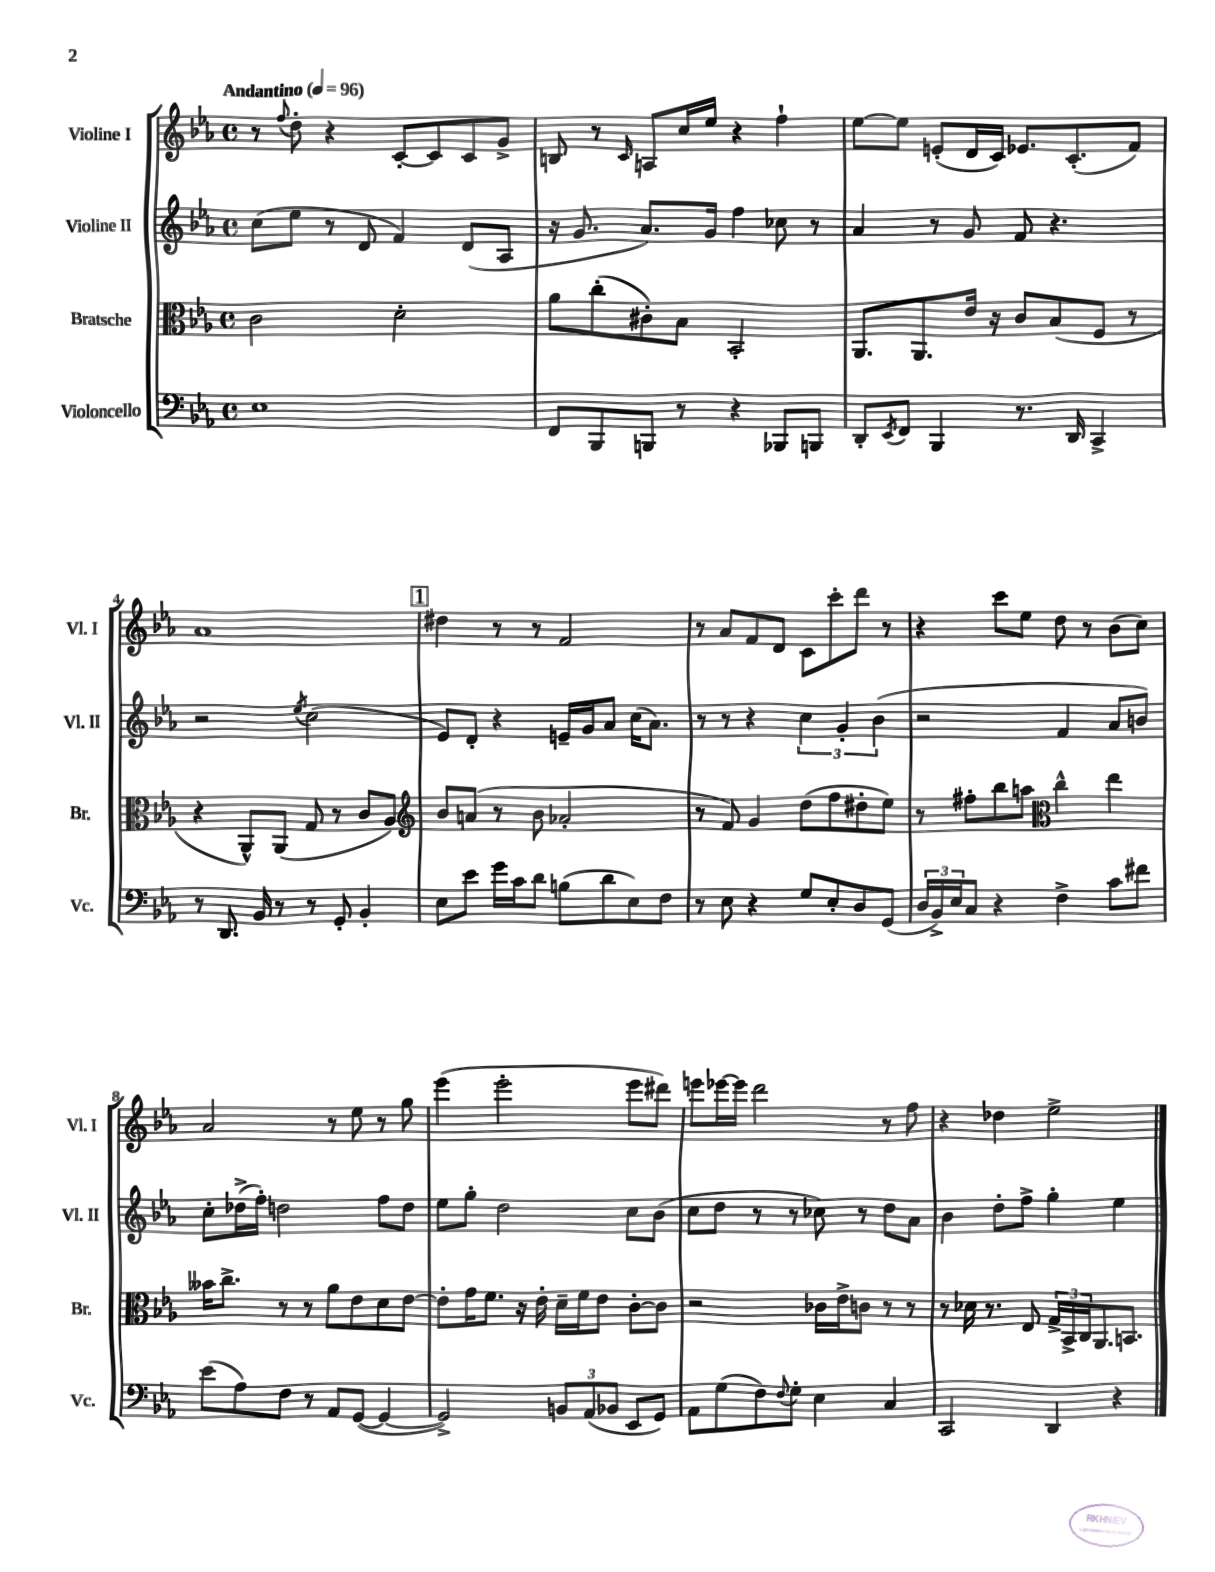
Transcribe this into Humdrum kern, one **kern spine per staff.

**kern	**kern	**kern	**kern
*part4	*part3	*part2	*part1
*staff4	*staff3	*staff2	*staff1
*I"Violoncello	*I"Bratsche	*I"Violine II	*I"Violine I
*I'Vc.	*I'Br.	*I'Vl. II	*I'Vl. I
*clefF4	*clefC3	*clefG2	*clefG2
*k[b-e-a-]	*k[b-e-a-]	*k[b-e-a-]	*k[b-e-a-]
*M4/4	*M4/4	*M4/4	*M4/4
*met(c)	*met(c)	*met(c)	*met(c)
*MM96	*MM96	*MM96	*MM96
=1	=1	=1	=1
!	!	!	!LO:TX:a:B:t=Andantino
1E-	2c\	(8cc\L	8r
.	.	.	8qqff/
.	.	8ee-\J	8dd'\
.	.	8r	4r
.	.	8d/	.
.	2d'\	4f/)	[8c'/L
.	.	.	8c/]
.	.	(8d/L	8c/
.	.	8A-/J	8g^/J
=2	=2	=2	=2
8FF/L	8a-\L	16r	8Bn/
.	.	8.g/	.
8BBB-/	(8cc'\	.	8r
.	.	.	16qqc/
8BBBn/J	8c#X'\)	8.a-/L)	8An/L
8r	8B-\J	.	16cc/L
.	.	16g/Jk	16ee-/JJ
4r	2BB-'/	4ff\	4r
8BBB-X/L	.	8cc-X\	4ff`\
8BBBn/J	.	8r	.
=3	=3	=3	=3
8DD'/L	8.AA-/L	4a-/	[8ee-\L
8qEE-/	.	.	.
8FF/J	.	.	8ee-\J]
.	8.AA-/	.	.
4BBB-/	.	8r	(8en'/L
.	16e-/Jk	8g/	16d/L
.	16r	.	16c/JJ)
8.r	8c/L	8f/	8.e-X/L
.	(8B-/	4.r	.
16DD/	.	.	(8.c'/
4CC^/	8F/J	.	.
.	8r	.	8f/J)
!!LO:LB:g=z
=4	=4	=4	=4
8r	4r	2r	1a-
8.DD/	.	.	.
.	8AA-^^/L)	.	.
16BB-/	.	.	.
8r	(8AA-/J	.	.
.	.	8qee-/	.
8r	8G/	(2cc\	.
8GG'/	8r	.	.
4BB-'/	8c/L	.	.
.	8A-/J)	.	.
!!LO:REH:place=s1:t=1
=5	=5	=5	=5
*	*clefG2	*	*
8E-\L	8b-/L	8e-/L)	4dd#X\
8e-\J	(8an/J	8d'/J	.
16g\LL	8r	4r	8r
16c\J	.	.	.
8d\J	8b-\	.	8r
(8Bn\L	2a-X'/	16en~/LL	2f/
.	.	16g/J	.
8d\	.	8a-/J	.
8E-\)	.	(16cc\KL	.
.	.	8.a-\J)	.
8F\J	.	.	.
=6	=6	=6	=6
8r	8r	8r	8r
8E-\	8f/)	8r	8a-/L
4r	4g/	4r	8f/
.	.	.	8d/J
8G/L	(8dd\L	6cc\	8c\L
8E-'/	8ff\	.	8ccc'\
.	.	6g'/	.
8D/	8dd#X'\	.	8ddd\J
.	.	(6b-\	.
(8GG/J	8ee-\J)	.	8r
=7	=7	=7	=7
24D/LL	8r	2r	4r
24BB-^/)	.	.	.
24E-/J	.	.	.
8C/J	8ff#X'\L	.	.
4r	8bb-\	.	8ccc\L
.	8aan\J	.	8ee-\J
*	*clefC3	*	*
4F^\	4cc^^\	4f/	8dd\
.	.	.	8r
8c\L	4ee-\	8a-/L	(8b-\L
8f#X\J	.	8bn/J)	8cc\J)
!!LO:LB:g=z
=8	=8	=8	=8
(8e-\L	16b--X\KL	8cc'\L	2a-/
.	8.cc^\J	.	.
8A-\)	.	(16dd-X^\L	.
.	.	16ff'\JJ)	.
8F\J	8r	2ddn\	.
8r	8r	.	.
8AA-/L	8a-\L	.	8r
([8GG/J	8e-\	.	8ee-\
4GG/_	8d\	8ff\L	8r
.	[8e-\J	8dd\J	8gg\
=9	=9	=9	=9
2GG^/])	8e-'\L]	8ee-\L	(4eee-\
.	16g\K	8gg'\J	.
.	8.f\J	.	.
.	.	2dd\	2eee-'\
.	16r	.	.
.	16e-'\	.	.
12BBn/L	16d~\LL	.	.
.	16f\J	.	.
(12AA-/	.	.	.
.	8e-\J	.	.
12BB-X/J	.	.	.
8EE-/L	[8c'\L	8cc\L	8eee-\L
8GG/J)	8c\J]	(8b-\J	8ddd#X\J)
=10	=10	=10	=10
8AA-\L	2r	8cc\L	8eeen\L
(8G\	.	8dd\J	[16eee-X\L
.	.	.	16eee-\JJ]
8F\)	.	8r	2ddd\
8qqF/	.	.	.
8G'\J	.	8r	.
4E-\	16c-X\LL	8cc-X\)	.
.	16e-^\J	.	.
.	8cn\J	8r	.
4C/	8r	8dd\L	8r
.	8r	8a-\J	8ff\
=11	=11	=11	=11
2CC/	8r	4b-\	4r
.	16d-X\	.	.
.	8.r	.	.
.	.	8dd'\L	4dd-X\
.	8E-/	8ff^\J	.
4DD/	24G^/LL	4gg'\	2ee-^\
.	24BB-^/	.	.
.	24C/J	.	.
.	8.AA-/	.	.
4r	.	4ee-\	.
.	8.BBn/J	.	.
==	==	==	==
*-	*-	*-	*-
